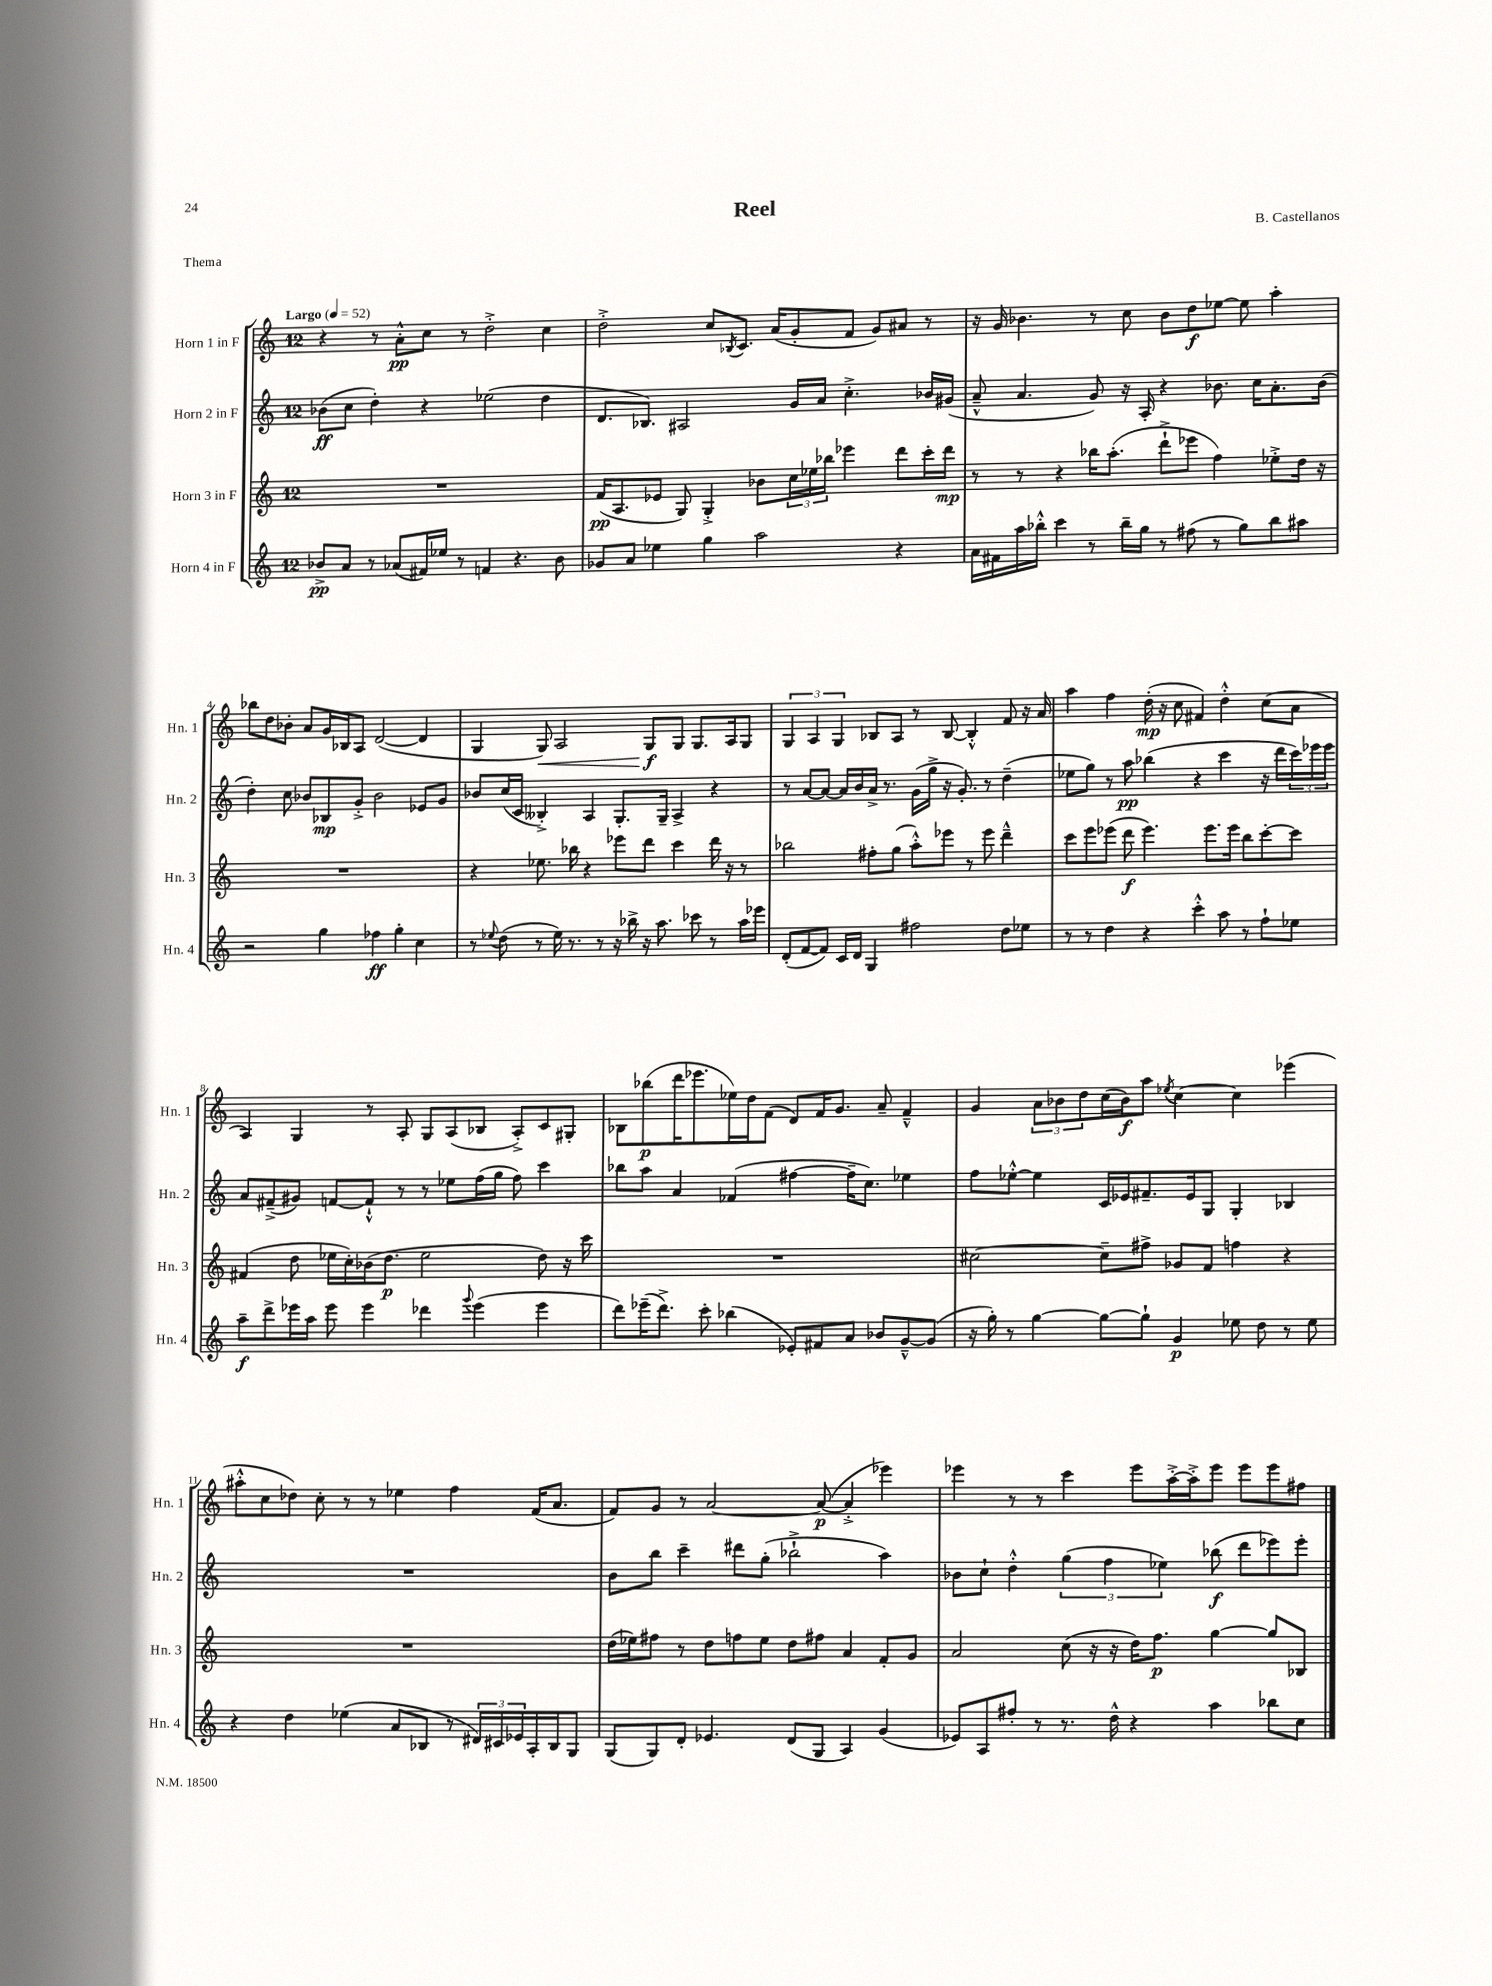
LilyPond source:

\header { title = "Reel" composer = "B. Castellanos" piece = "Thema" }
<<
\new StaffGroup <<
\new Staff = "s0" \with { instrumentName = "Horn 1 in F" shortInstrumentName = "Hn. 1" } {
    \clef treble \key c \major \once \override Staff.TimeSignature.style = #'single-digit \time 12/8 \tempo "Largo" 4 = 52
    r4 r8 a'8-.-^\pp c''8 r8 d''2-.-> c''4 |
    d''2-.-> c''8 \acciaccatura { bes8 } c'8. a'16( g'8-. f'8 g'8) ais'8 r8 |
    r16 g'16 bes'4. r8 c''8 bes'8 d''8\f ees''8~ ees''8 a''4-. |
    bes''8 d''8 bes'8-. a'8 g'16 bes16 a8 d'2~( d'4 |
    g4 g8\<) a2 g8\f\! g8 g8. a16 g8 |
    \tuplet 3/2 { g4 a4 g4 } bes8 a8 r8 bes8~ bes4-.-^ f'8 r16 a'16 |
    a''4 f''4 d''16-.\mp( r16 c''8 fis'4) d''4-.-^ c''8( a'8 |
    a4) g4 r8 a8-. g8 a8( bes8 a8-.->) c'8 gis8-. |
    bes8 bes''8\p( d'''16 ees'''8. ees''16) d''16 f'8( d'8) f'16 g'8. a'8-- f'4---^ |
    g'4 \tuplet 3/2 { a'8 bes'8 d''8 } c''16( bes'16\f) a''8 \acciaccatura { ees''8 } c''4~ c''4 ees'''4( |
    ais''8-.-^ c''8 des''8) c''8-. r8 r8 ees''4 f''4 f'16( a'8. |
    f'8) g'8 r8 a'2~ a'8~\p( a'4-.-> ees'''4) |
    ees'''4 r8 r8 c'''4 ees'''8 a''16~-.-> a''16-.-> ees'''8 ees'''8 ees'''8 fis''8 \bar "|." |
}
\new Staff = "s1" \with { instrumentName = "Horn 2 in F" shortInstrumentName = "Hn. 2" } {
    \clef treble \key c \major \once \override Staff.TimeSignature.style = #'single-digit \time 12/8
    bes'8\ff( c''8 d''4-.) r4 ees''2( d''4 |
    d'8. bes8.) ais2 g'16 a'16 c''4.-.-> bes'16 gis'16( |
    a'8---^ a'4. g'8) r16 a16-. r4 bes'8. c''16 a'8.-. bes'16( |
    d''4-.) c''8 bes'8 bes8\mp g'8-.-> bes'2 ees'8 g'8 |
    bes'8 c''16( c'16 beses4-.->) a4 g8.-. g16-- a4-> r4 |
    r8 a'8~ a'8~ a'16 b'16 a'16-> r8. g'16( g''16-> r16 g'8.-.) r8 d''4--( |
    ees''8 g''8) r8 a''8\pp bes''4( r4 c'''4 r16 d'''16 \tuplet 3/2 { c'''16) ees'''16 ees'''16 } |
    a'8 fis'8--->( gis'8) f'8~ f'8-!-^ r8 r8 ees''8 f''16( g''16 f''8) c'''4 |
    bes''8 a''8 a'4 fes'4( fis''4~ fis''16-- c''8.) ees''4 |
    f''8 ees''8~-.-^ ees''4 c'16 ees'16 fis'8.-- ees'16 g8 g4-. bes4 |
    R1. |
    b'8 b''8 c'''4-- dis'''8 g''8-.( bes''2-!-> a''4) |
    bes'8 c''8-! d''4-.-^ \tuplet 3/2 { g''4( f''4 ees''4) } bes''8\f( d'''8 ees'''8) ees'''8-. \bar "|." |
}
\new Staff = "s2" \with { instrumentName = "Horn 3 in F" shortInstrumentName = "Hn. 3" } {
    \clef treble \key c \major \once \override Staff.TimeSignature.style = #'single-digit \time 12/8
    R1. |
    f'16\pp( a8. ees'8 g8) g4-.-> bes'8 \tuplet 3/2 { c''16 ees''16 bes''16 } ees'''4 d'''8 c'''16-. d'''16\mp |
    r8 r8 r4 bes''16 a''8.-.( d'''8-!-> ees'''8 f''4) ees''8-.-> d''16 r16 |
    R1. |
    r4 ees''8. bes''16 r4 ees'''8 d'''8 c'''4 d'''16 r16 r8 |
    bes''2 fis''8-. g''8( a''8-.-^) ees'''8 r8 ees'''8 d'''4---^ |
    c'''8 e'''8 ees'''8( d'''8\f ees'''4.) ees'''8. ees'''16 b''8 c'''8~-. c'''8 |
    fis'4( d''8 ees''16 c''16-.) bes'16( d''8.\p ees''2 d''8) r16 c'''16 |
    R1. |
    cis''2~ cis''8-- fis''8-> ges'8 f'8 f''4 r4 |
    R1. |
    d''16( ees''16) fis''8 r8 d''8 f''8 ees''8 d''8 fis''8 a'4 f'8-. g'8 |
    a'2 c''8( r16 r16 d''16) f''8.\p g''4~ g''8 bes8 \bar "|." |
}
\new Staff = "s3" \with { instrumentName = "Horn 4 in F" shortInstrumentName = "Hn. 4" } {
    \clef treble \key c \major \once \override Staff.TimeSignature.style = #'single-digit \time 12/8
    bes'8->\pp a'8 r8 aes'8( fis'16) ees''16 r8 f'4 r4. bes'8 |
    ges'8 a'8 ees''4 g''4 a''2 r4 |
    a'16 fis'16 a''16 bes''16-.-^ c'''4 r8 bes''16-- g''16 r8 fis''8( r8 g''8) bes''8 ais''8 |
    r2 g''4 fes''4\ff g''4-. c''4 |
    r8 \appoggiatura { ees''8 } d''8( r8 ees''16) r8. r8 r16 bes''16-> r16 a''8. ces'''8 r8 a''16 ees'''16 |
    d'8-.( f'8~ f'8) c'16 d'16 g4 fis''2 d''8 ees''8 |
    r8 r8 d''4 r4 c'''4-.-^ a''8 r8 f''8-! ees''8 |
    a''8--\f d'''8-> ees'''16 a''16 ees'''8 ees'''4 des'''4 \appoggiatura { g'''8 } ees'''4( ees'''4 |
    d'''8) ees'''16--( d'''8.->) c'''8-. bes''4( ees'8-.) fis'8 a'8 bes'8 g'8~---^ g'8( |
    r16 g''16-.) r8 g''4~ g''8~ g''8-! g'4\p ees''8 d''8 r8 ees''8 |
    r4 d''4 ees''4( a'8 bes8 r8 \tuplet 3/2 { dis'16) cis'16 ees'16 } a16-. bes16 g8 |
    g8( g8) d'8-. ees'4. d'8( g8 a4) g'4( |
    ees'8) a8 fis''8-. r8 r8. d''16-^ r4 a''4 bes''8 c''8 \bar "|." |
}
>>
>>
